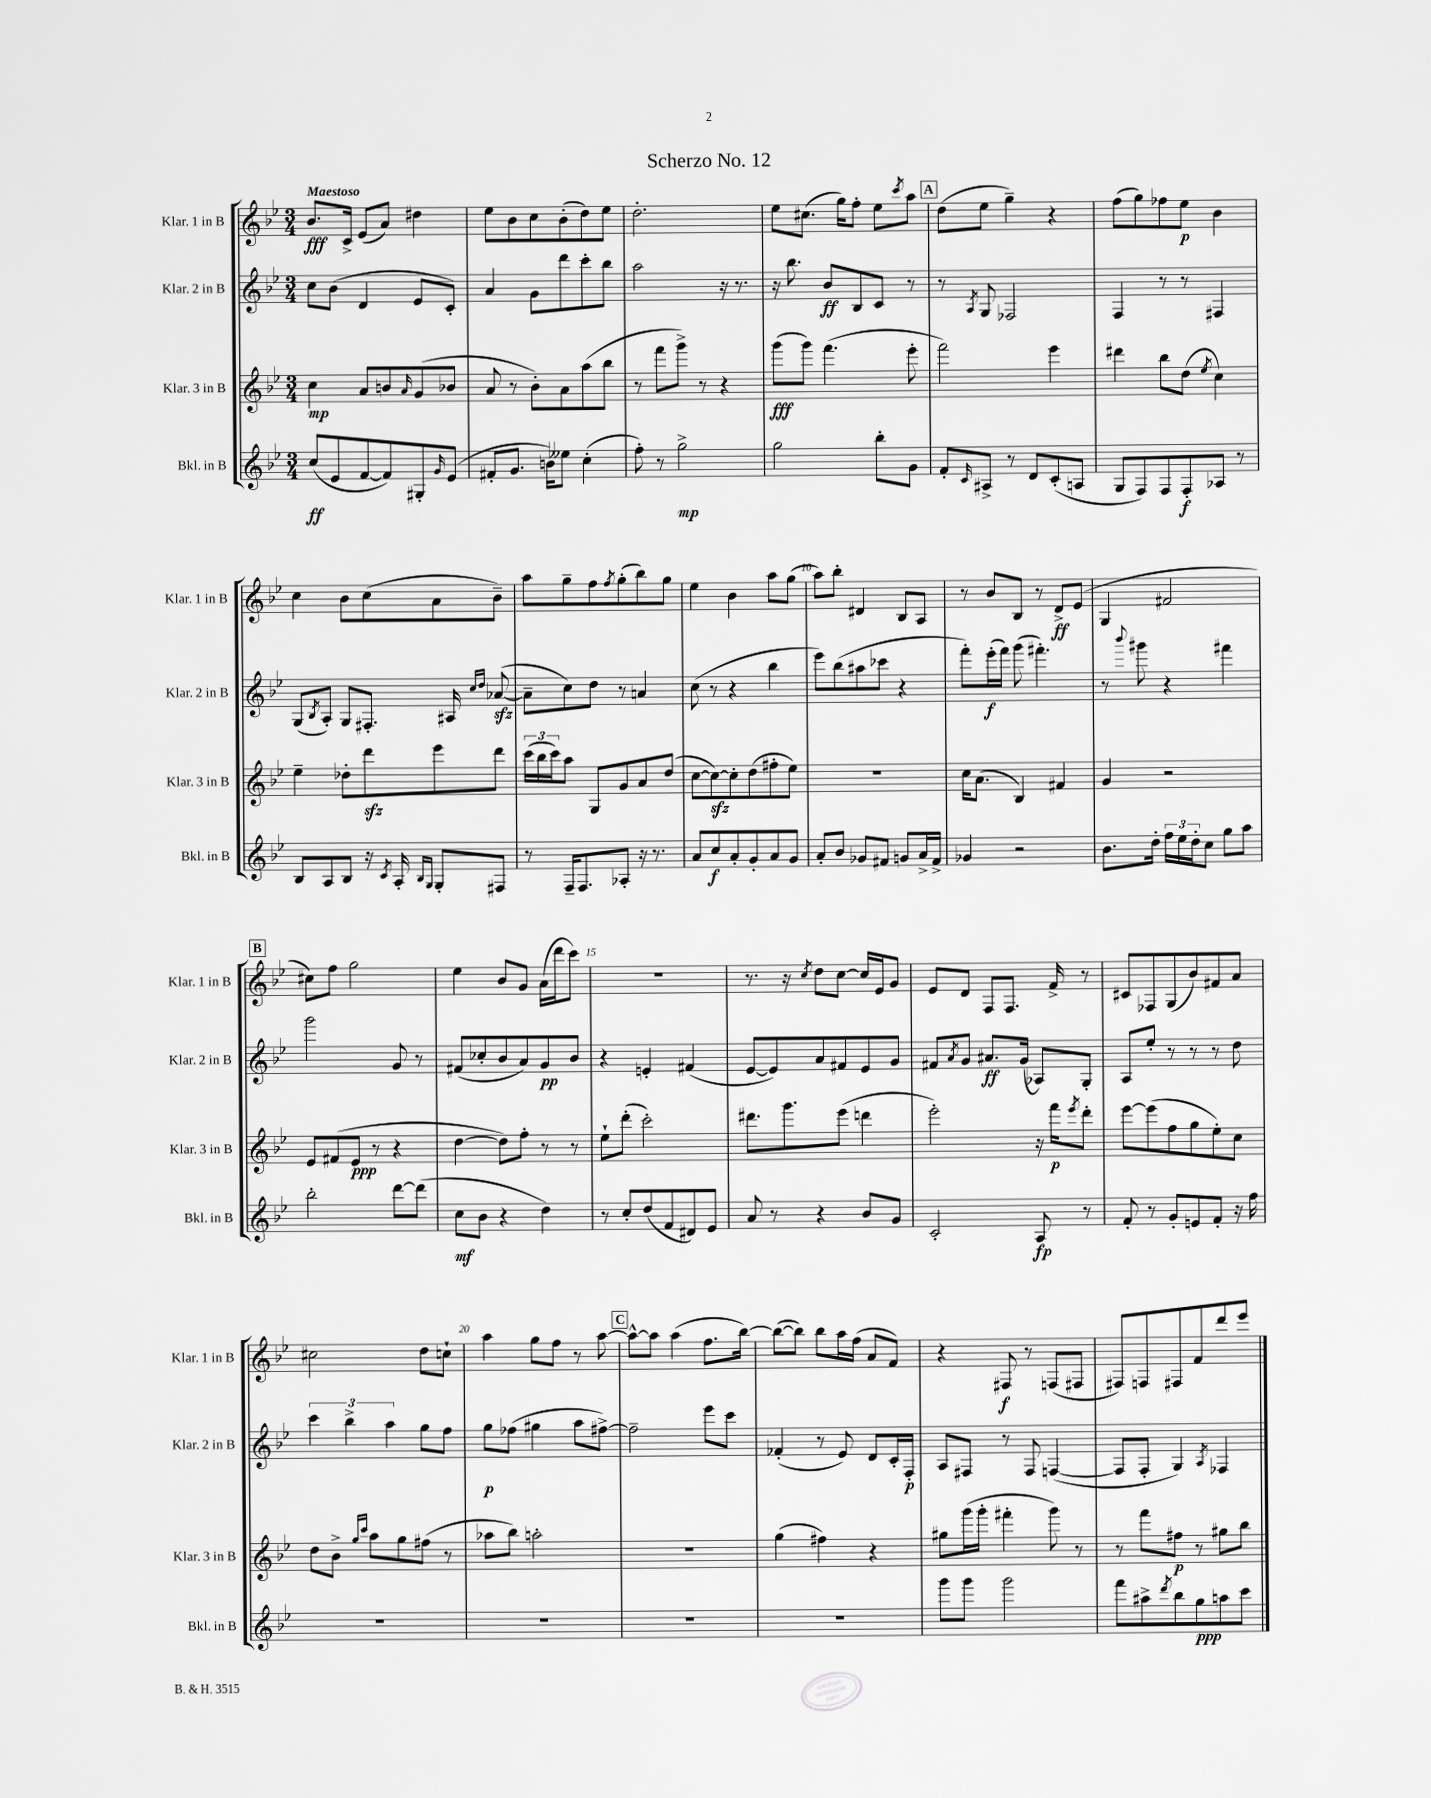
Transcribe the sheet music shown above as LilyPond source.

\header { title = "Scherzo No. 12" }
<<
\new StaffGroup <<
\new Staff = "s0" \with { instrumentName = "Klar. 1 in B" shortInstrumentName = "Klar. 1 in B" } {
    \clef treble \key bes \major \numericTimeSignature \time 3/4 \tempo "Maestoso"
    bes'8.\fff c'16-> ees'8( a'8) dis''4 |
    ees''8 bes'8 c''8 bes'8-.( d''8) ees''8 |
    d''2.-. |
    ees''8 cis''8.( g''16) f''8-. ees''8 \acciaccatura { c'''8 } a''8 |
    \mark \markup { \box "A" } d''8( ees''8 g''4--) r4 |
    f''8( g''8) fes''8 ees''8\p bes'4 |
    c''4 bes'8 c''8( a'8 bes'8--) |
    a''8 g''8-- f''8 \acciaccatura { f''8 } g''8-.( bes''8) g''8 |
    ees''4 bes'4 a''8 g''8( |
    a''8) bes''8-. dis'4 bes8 a8 |
    r8 bes'8 bes8 r8 d'8->\ff ees'8( |
    g4 fis'2 |
    \mark \markup { \box "B" } cis''8) f''8 g''2 |
    ees''4 bes'8 g'8 a'16( d'''16 c'''8) |
    R2. |
    r8. r16 \acciaccatura { c''8 } d''8 c''8~ c''16 ees'16 g'8 |
    ees'8 d'8 f8 f8. f'16-> r8 |
    cis'8 fes8 g8( bes'8) fis'8 a'8 |
    cis''2 d''8 c''8-! |
    a''4 g''8 f''8 r8 a''8~ |
    \mark \markup { \box "C" } a''8~-^ a''8 a''4( f''8. bes''16~) |
    bes''8~( bes''8) bes''8 a''16 f''16( a'8 f'8) |
    r4 fis8\f r8 f8( fis8 |
    fis8) f8 fis8 f'8 d'''8 ees'''8 \bar "|." |
}
\new Staff = "s1" \with { instrumentName = "Klar. 2 in B" shortInstrumentName = "Klar. 2 in B" } {
    \clef treble \key bes \major \numericTimeSignature \time 3/4
    c''8 bes'8( d'4 ees'8 c'8-.) |
    a'4 g'8 d'''8 c'''8-. bes''8 |
    a''2 r16 r8. |
    r16 bes''8. bes'8\ff bes8 c'8 r8 |
    \mark \markup { \box "A" } r8 \acciaccatura { a8 } g8 fes2 |
    f4 r8 r8 fis4 |
    g8( \acciaccatura { bes8 } a8-.) g8 fis8.-. ais16 \grace { c''16 d''16 } aes'8~\sfz( |
    aes'8-- c''8) d''8 r8 a'4 |
    c''8( r8 r4 bes''4 |
    ees'''8) bes''8( ais''8 ces'''8 r4 |
    f'''8-.) ees'''16-.\f( f'''16) g'''8( fis'''4.-.) |
    r8 \appoggiatura { bes'''8 } gis'''8 r4 fis'''4 |
    \mark \markup { \box "B" } g'''2 g'8 r8 |
    fis'8( ces''8-. bes'8 a'8) g'8\pp bes'8 |
    r4 e'4-. fis'4( |
    ees'8~ ees'8) a'8 fis'8 ees'8 g'8 |
    fis'8 \acciaccatura { a'8 } g'8 ais'8.\ff g'16( aes8) g8-. |
    a8 ees''8-. r8 r8 r8 d''8 |
    \tuplet 3/2 { c'''4 bes''4-> a''4 } g''8 f''8 |
    g''8\p fes''8( gis''4 a''8 fis''8~->) |
    \mark \markup { \box "C" } fis''2-- ees'''8 c'''8 |
    fes'4-.( r8 ees'8) d'8 c'16-. f16-.\p |
    a8 fis8 r8 fis8 f4~( |
    f8 f8-. g4) \acciaccatura { a8 } fes4 \bar "|." |
}
\new Staff = "s2" \with { instrumentName = "Klar. 3 in B" shortInstrumentName = "Klar. 3 in B" } {
    \clef treble \key bes \major \numericTimeSignature \time 3/4
    c''4\mp a'8 b'8 \grace { a'16 } g'8( bes'8 |
    a'8 r8 bes'8-.) a'8 a''8( bes''8 |
    r8 f'''8 g'''8->) r8 r4 |
    g'''8\fff( g'''8) f'''4.( ees'''8-. |
    \mark \markup { \box "A" } f'''2) ees'''4 |
    dis'''4 bes''8 d''8( \acciaccatura { ees''8 } c''4) |
    ees''4-- des''8-. d'''8\sfz ees'''8 d'''8 |
    \tuplet 3/2 { c'''16( bes''16 c'''16) } a''8 g8 g'8 a'8 d''8( |
    c''8~ c''8~\sfz) c''8-. d''8( fis''8-. ees''8) |
    R2. |
    c''16 a'8.( bes4) fis'4 |
    g'4 r2 |
    \mark \markup { \box "B" } ees'8 fis'8( ees'8\ppp r8 r4 |
    d''4~ d''8) f''8-. r8 r8 |
    ees''8-! d'''8-.( c'''2-.) |
    dis'''8. g'''8. ees'''8( d'''4 |
    ees'''2-.) r16 f'''16\p \acciaccatura { ees'''8 } d'''8-. |
    ees'''8~ ees'''8( f''8 g''8 ees''8-.) c''8 |
    d''8 bes'8-> \grace { g''16 c'''16 } a''8 g''8 fis''8( r8 |
    aes''8 bes''8) a''2-. |
    \mark \markup { \box "C" } R2. |
    g''4( fis''4) r4 |
    gis''8 g'''16( g'''16-. fis'''4-. g'''8) r8 |
    r8 f'''8 fis''8\p r8 gis''8 bes''8 \bar "|." |
}
\new Staff = "s3" \with { instrumentName = "Bkl. in B" shortInstrumentName = "Bkl. in B" } {
    \clef treble \key bes \major \numericTimeSignature \time 3/4
    c''8\ff( ees'8 f'8~ f'8) gis8-. \grace { g'16 } ees'8( |
    fis'8-. g'8. b'16) eeses''8 c''4-.( |
    f''8-.) r8 g''2->\mp |
    g''2 bes''8-. g'8 |
    \mark \markup { \box "A" } f'8-. \grace { c'16 } ais8-> r8 d'8 c'8-.( a8 |
    g8 f8) f8 f8-.\f aes8 r8 |
    bes8 a8 bes8 r16 \acciaccatura { c'8 } a16-. \grace { bes16 g16 } g8-. fis8 |
    r8 f16-- f8. aes8-. r16 r8. |
    a'8 c''8\f a'8-. g'8-. a'8 g'8 |
    a'8-. bes'8 ges'8 fis'8 g'8 a'16-> fis'16-> |
    ges'4 r2 |
    bes'8. d''16-. \tuplet 3/2 { f''16 ees''16 d''16-. } c''8 g''8 a''8 |
    \mark \markup { \box "B" } bes''2-. d'''8~ d'''8( |
    c''8\mf bes'8 r4 d''4) |
    r8 c''8-. d''8( f'8 dis'8) ees'8 |
    a'8 r8 r4 bes'8 g'8 |
    c'2-. a8\fp r8 |
    f'8-. r8 g'8-. e'8 f'8-. r16 f''16 |
    R2. |
    R2. |
    \mark \markup { \box "C" } R2. |
    R2. |
    g'''8 g'''8 g'''2 |
    f'''8 ais''8-> \acciaccatura { d'''8 } bes''8 g''8\ppp a''8 c'''8 \bar "|." |
}
>>
>>
\layout { \context { \Score \override BarNumber.break-visibility = ##(#f #t #t) barNumberVisibility = #(every-nth-bar-number-visible 5) } }
